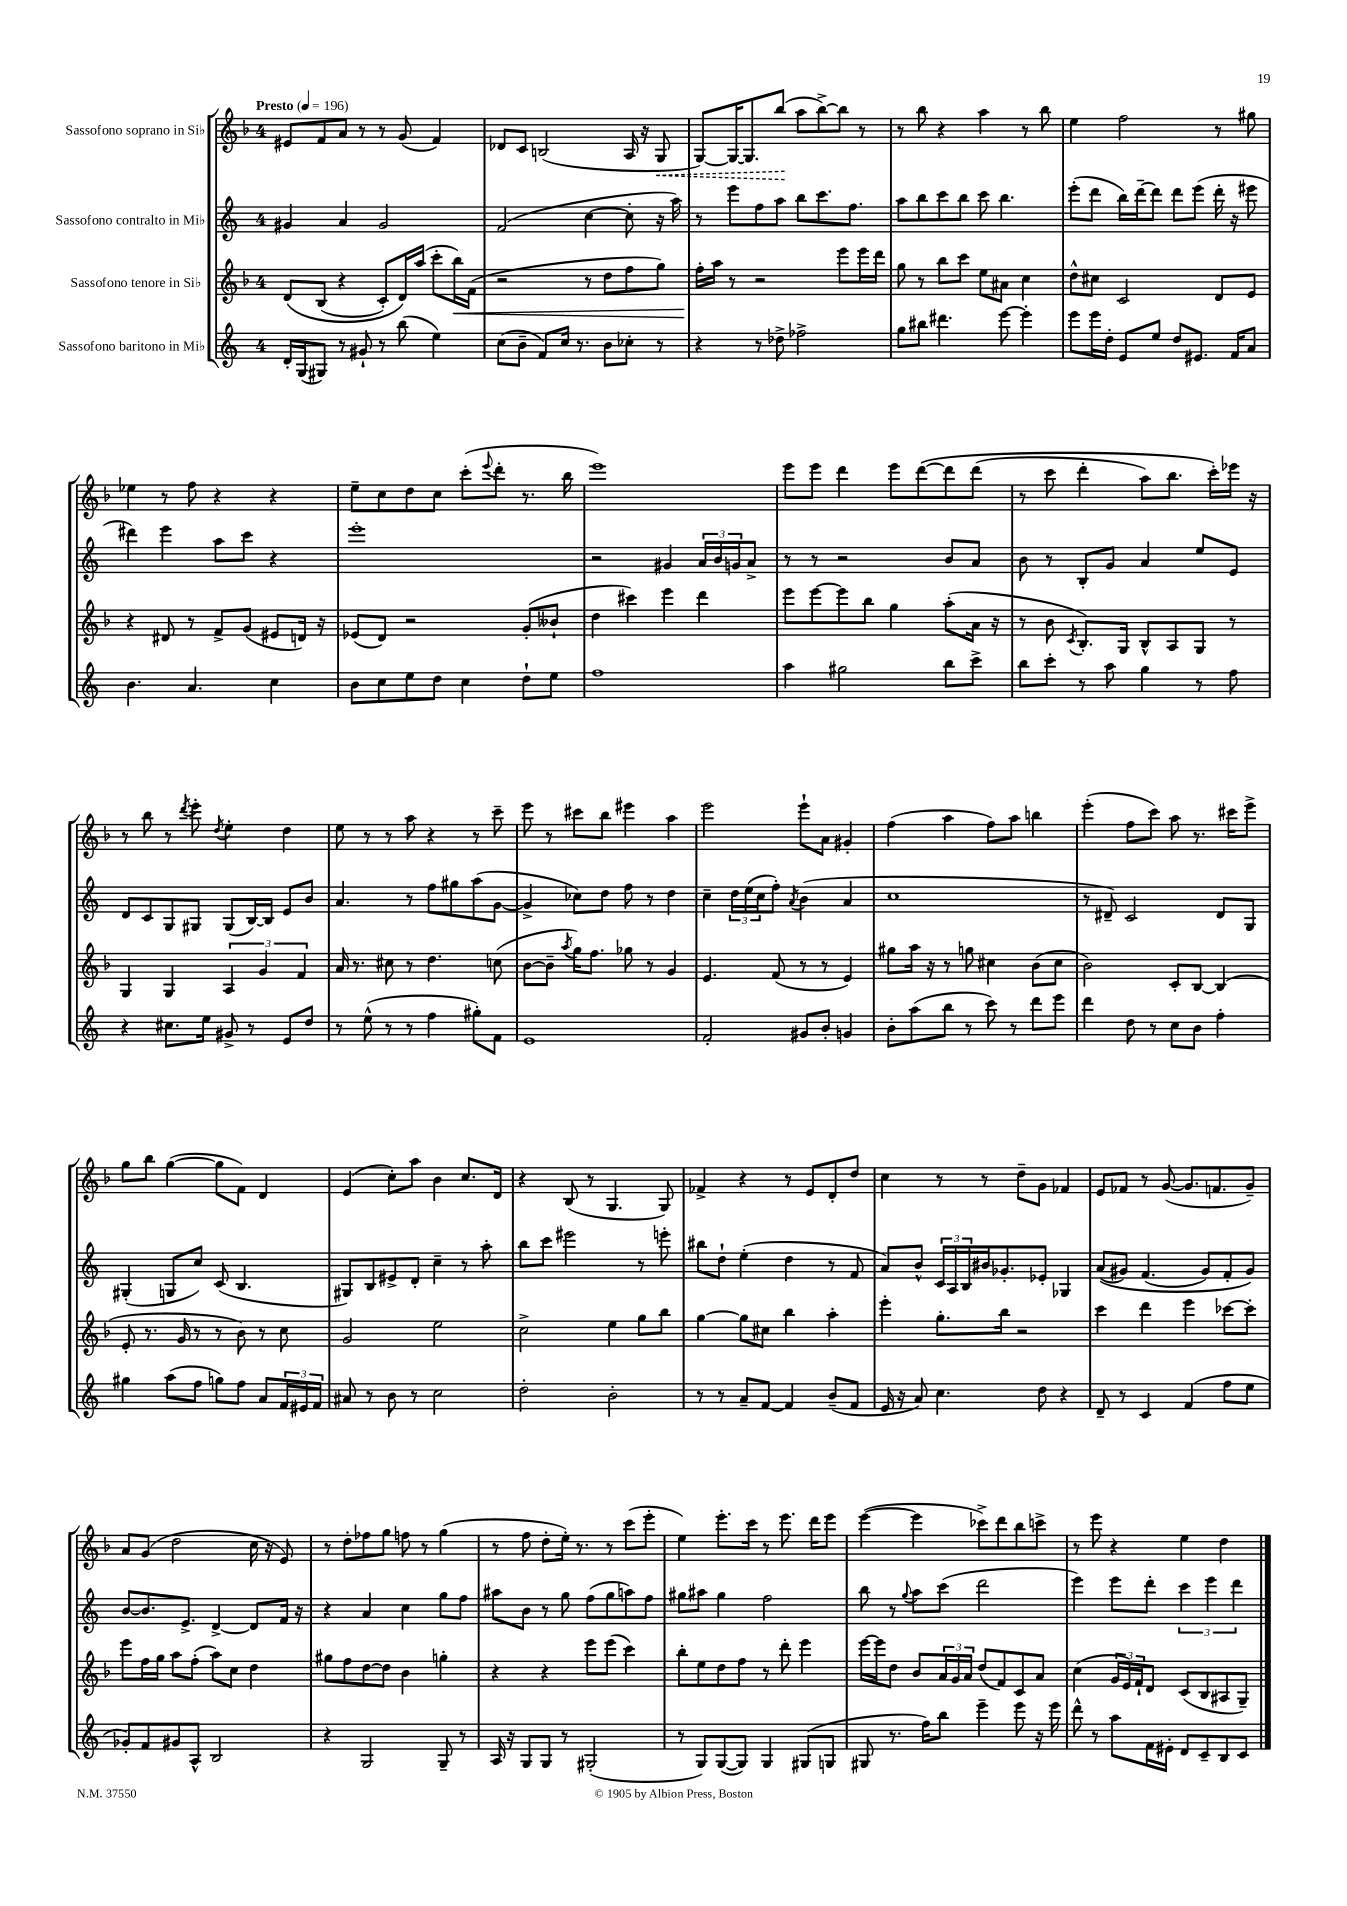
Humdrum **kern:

**kern	**kern	**kern	**kern
*staff4	*staff3	*staff2	*staff1
*clefG2	*clefG2	*clefG2	*clefG2
*k[]	*k[b-]	*k[]	*k[b-]
*M4/4	*M4/4	*M4/4	*M4/4
*MM196	*MM196	*MM196	*MM196
16d'/LL	&(8d/L	4g#/	8e#/L
(16G/J	.	.	.
8G#/J)	(8B-/J	.	8f/
8r	4r	4a/	8a/J
8g#`/	.	.	8r
8r	8c'/L)	2g#/	8r
(8bb\	16d/L&)	.	(8g/
.	(16aa/JJ	.	.
4ee\)	8ccc'\L	.	4f/)
.	16bb-\L)	.	.
.	(16f\JJ	.	.
=	=	=	=
(8cc\L	2r	(2f/	8d-/L
8b~\J	.	.	8c/J
8f/L)	.	.	(2B/
16cc/Jk	.	.	.
8.r	.	.	.
.	8r	[4cc\	.
8b\L	8dd\L	.	.
8cc-'\J	8ff\	8cc'\]	16A/
.	.	.	16r
8r	8gg\J)	16r	8G/
.	.	16aa\)	.
=	=	=	=
4r	16ff'\LL	8r	[8G/L)
.	16aa\JJ	.	.
.	8r	8eee\L	16G/_K
.	.	.	8.G/]
8r	2r	8ff\	.
8dd-^\	.	8aa\J	(8bb-/J
2ff-^\	.	8bb\L	8aa\L
.	.	8.ccc\	[8bb-^\)
.	8eee\L	.	8bb-\]J
.	.	8.ff\J	.
.	16eee\L	.	8r
.	16ddd\JJ	.	.
=	=	=	=
8gg\L	8gg\	8aa\L	8r
8bb#\J	8r	8bb\	8bb-\
4.ddd#\	8bb-\L	8ccc\	4r
.	8ccc\J	8bb\J	.
.	8ee\L	8ccc\	4aa\
[8eee\	8a#\J	4.bb\	.
4eee'\]	4cc\	.	8r
.	.	.	8bb-\
=	=	=	=
8eee\L	8dd^^\L	(8eee'\L	4ee\
16eee\L	8cc#\J	8ddd\J	.
16dd'\JJ	.	.	.
8e/L	2c/	16bb\LL)	2ff\
.	.	[16ddd~\J	.
8ee/J	.	8ddd\]J	.
8dd/L	.	8ddd\L	.
8.e#/J	.	(8eee\J	.
.	8d/L	16ddd'\	8r
16f/LK	.	16r	.
8a/J	8e/J	8eee#\	8gg#\
=	=	=	=
4.b\	4r	4ddd#\)	4ee-\
.	8d#/	4eee\	8r
4.a/	8r	.	8ff\
.	8f^/L	8aa\L	4r
.	(8g/J	8ccc\J	.
4cc\	8e#/L	4r	4r
.	16d/Jk)	.	.
.	16r	.	.
=	=	=	=
8b\L	(8e-/L	1eee'	8ee~\L
8cc\	8d/J)	.	8cc\
8ee\	2r	.	8dd\
8dd\J	.	.	8cc\J
4cc\	.	.	(8ccc'\L
.	.	.	8qqeee/
.	.	.	8ddd'\J
8dd`\L	(8g'/L	.	8.r
8ee\J	8b--`/J	.	.
.	.	.	16bb-\
=	=	=	=
1ff	4dd\	2r	1eee)
.	4ccc#\)	.	.
.	4eee\	4g#/	.
.	4ddd\	24a/LL	.
.	.	24b/	.
.	.	24g/J	.
.	.	8a^/J	.
=	=	=	=
4aa\	8eee\L	8r	8eee\L
.	[8eee\	8r	8eee\J
2gg#\	8eee\]	2r	4ddd\
.	8bb-\J	.	.
.	4gg\	.	8eee\L
.	.	.	&([8ddd\
8bb\L	(8aa'\L	8b/L	8ddd\]
8ccc^\J	16a\Jk	8a/J	(8ddd\J
.	16r	.	.
=	=	=	=
8bb\L	8r	8b\	8r
8ccc'\J	8b-\	8r	8ccc\
.	8qc/	.	.
8r	8.B-'/L)	8B'/L	4ddd'\
8aa\	.	8g/J	.
.	16G/Jk	.	.
4gg\	8B-^^/L	4a/	8aa\L)
.	8A/	.	8.bb-\J
8r	8G/J	8ee/L	.
.	.	.	16ccc'\LL&)
8ff\	8r	8e/J	16eee-\JJ
.	.	.	16r
=	=	=	=
4r	4G/	8d/L	8r
.	.	8c/	8bb-\
8.cc#\L	4G/	8G/	8r
.	.	.	8qddd/
.	.	8G#/J	8eee'\
16ee\Jk	.	.	.
.	.	.	8qdd/
8g#^/	6A/	(8G#/L	4ee'\
8r	.	[16B/L)	.
.	6g/	.	.
.	.	16B/]JJ	.
8e/L	.	8e/L	4dd\
.	6f/	.	.
8dd/J	.	8b/J	.
=	=	=	=
8r	16a/	4.a/	8ee\
.	8.r	.	.
(8ee^^\	.	.	8r
8r	8cc#\	.	8r
8r	8r	8r	8aa\
4ff\	4.dd\	8ff\L	4r
.	.	8gg#\	.
8gg#'\L)	.	(8aa\	8r
8f\J	(8cc\	[8g\J	8ccc~\
=	=	=	=
1e	[8b-\L	4g^/]	8eee\
.	8b-~\]J	.	8r
.	8qaa/	.	.
.	16gg\LK)	8cc-\L)	8ccc#\L
.	8.ff\J	.	.
.	.	8dd\J	8bb-\J
.	8gg-\	8ff\	4eee#\
.	8r	8r	.
.	4g/	4dd\	4aa\
=	=	=	=
2f'/	4.e/	4cc~\	2eee\
.	.	24dd\LL	.
.	.	(24ee\	.
.	.	24cc\J	.
.	(8f/	8ff'\J)	.
.	.	8qa/	.
8g#/L	8r	(4b\	8eee`\L
8b'/J	8r	.	8a\J
4g/	4e/)	4a/	4g#'/
=	=	=	=
8b'\L	8gg#\L	1cc	(4ff\
(8aa\	16aa\Jk	.	.
.	16r	.	.
8bb\J	8r	.	4aa\
8r	8gg\	.	.
8ccc\)	4cc#\	.	8ff\L)
8r	.	.	8aa\J
8ddd\L	(8b-\L	.	4bb\
8eee\J	8cc#\J	.	.
=	=	=	=
4ddd\	2b-\)	8r	(4eee'\
.	.	8d#~/)	.
8dd\	.	2c/	8ff\L
8r	.	.	8ccc\J)
8cc\L	8c'/L	.	8aa\
8b\J	[8B-/J	.	8.r
4ff'\	(4B-/]	8d#/L	.
.	.	.	16ccc#\LK
.	.	8G/J	8eee^\J
=	=	=	=
4gg#\	8e'/	(4G#'/	8gg\L
.	8.r	.	8bb-\J
(8aa\L	.	8G/L	([4gg\
.	16g/	.	.
8ff\J	8r	8cc/J)	.
8gg\L)	8r	(8c/	8gg\]L
8ff\J	8b-\)	4.B/	8f\J)
8a/L	8r	.	4d/
24f/L	8cc\	.	.
24e#/	.	.	.
24f/JJ	.	.	.
=	=	=	=
8a#/	2g/	8G#/L)	(4e/
8r	.	8B/	.
8b\	.	8e#^/	8cc'\L)
8r	.	8d'/J	8aa\J
2cc\	2ee\	4cc~\	4b-\
.	.	8r	8.cc/L
.	.	8aa'\	.
.	.	.	16d/Jk
=	=	=	=
2dd'\	2cc^\	8bb\L	4r
.	.	8ccc\J	.
.	.	2eee#\	(8B-/
.	.	.	8r
2b'\	4ee\	.	4.G/
.	8gg\L	8r	.
.	8bb-\J	8eee'\	8G/)
=	=	=	=
8r	[4gg\	8bb#\L	4f-^/
8r	.	8dd`\J	.
8a~/L	8gg\]L	(4ee'\	4r
[8f/J	8cc#\J	.	.
4f/]	4bb-\	4dd\	8r
.	.	.	8e/L
(8b~/L	4aa'\	8r	8d'/
8f/J	.	8f/	8dd/J
=	=	=	=
16e/	4eee'\	8a/L)	4cc\
16r	.	.	.
8a/)	.	8b^^/J	.
4.cc\	8.gg'\L	24c/LL	8r
.	.	24A/	.
.	.	24B/	.
.	.	16b#/J	8r
.	16bb-\Jk	8.g-'/	.
.	2r	.	8dd~\L
8dd\	.	8e-'/J	8g\J
4r	.	4G-/	4f-/
=	=	=	=
8d~/	4ccc\	&((8a/L	8e/L
8r	.	8g#/J)	8f-/J
4c/	4ddd\	(4.f/	8r
.	.	.	([8g/
(4f/	4eee\	.	8.g/]L
.	.	8g#/L)	.
.	.	.	8.f/
8ff\L	[8ccc-\L	8f'/	.
8ee\J	8ccc-'\]J	8g#/J&)	8g~/J)
=	=	=	=
8g-'/L)	8eee\L	[8b/L	8a/L
8f/	16ff\L	8.b/]	(8g/J
.	16gg\JJ	.	.
8g#/	8aa\L	.	2dd\
.	.	8.e^/J	.
8A^^/J	(8ff'\J	.	.
2B/	8aa\L)	[4d^/	.
.	8cc\J	.	.
.	4dd\	8d/]L	16cc\
.	.	.	16r
.	.	16f/Jk	8e/)
.	.	16r	.
=	=	=	=
4r	8gg#\L	4r	8r
.	8ff\	.	8dd'\L
2G/	[8dd\	4a/	8ff-\
.	8dd\]J	.	8gg\J
.	4b-\	4cc\	8ff\
.	.	.	8r
8G~/	4gg'\	8gg\L	(4gg\
8r	.	8ff\J	.
=	=	=	=
16A/	4r	8aa#\L	8r
16r	.	.	.
8G/L	.	8b\J	8ff\
8G/J	4r	8r	8dd'\L
8r	.	8gg\	16ee'\Jk)
.	.	.	8.r
(2G#'/	8eee\L	(8ff\L	.
.	(8eee\J	8gg\	8r
.	4ccc\)	8aa\)	(8ccc\L
.	.	8ff\J	8eee'\J
=	=	=	=
8r	8bb-'\L	8gg#\L	4ee\)
8G/L)	8ee\	8aa#\J	.
([8G/	8dd\	4gg#\	8.eee'\L
8G/]J)	8ff\J	.	.
.	.	.	16ccc\Jk
4G/	8r	2ff\	8r
.	8ddd'\	.	8.eee\
(8G#/L	4eee\	.	.
.	.	.	16ddd\LK
8G/J	.	.	8eee\J
=	=	=	=
8G#/	[16eee\LL	8bb\	([4eee\
.	16eee\]J	.	.
8.r	8dd\J	8r	.
.	.	8qqgg/	.
.	8b-/L	8aa\L	4eee\]
16ff\LK)	.	.	.
8bb\J	24a/L	(8ccc\J	.
.	24g/	.	.
.	24a/JJ	.	.
4eee~\	(8dd/L	2ddd\	8ccc-^\L)
.	8f/)	.	8ddd\
8eee\	8c/	.	8bb-\
16r	8a/J	.	8ccc^\J
16eee\	.	.	.
=	=	=	=
8ddd^^\	(4cc\	4eee\)	8r
8r	.	.	8eee\
8aa\L	24g/LL	8eee\L	4r
.	24e/)	.	.
.	24f`/J	.	.
16f\L	8d/J	8ddd'\J	.
16e#'\JJ	.	.	.
8d/L	(8c/L	6ccc\	4ee\
8c~/	8B-/	.	.
.	.	6eee\	.
8B/	8A#/	.	4dd\
.	.	6ddd\	.
8c/J	8G~/J)	.	.
==	==	==	==
*-	*-	*-	*-
